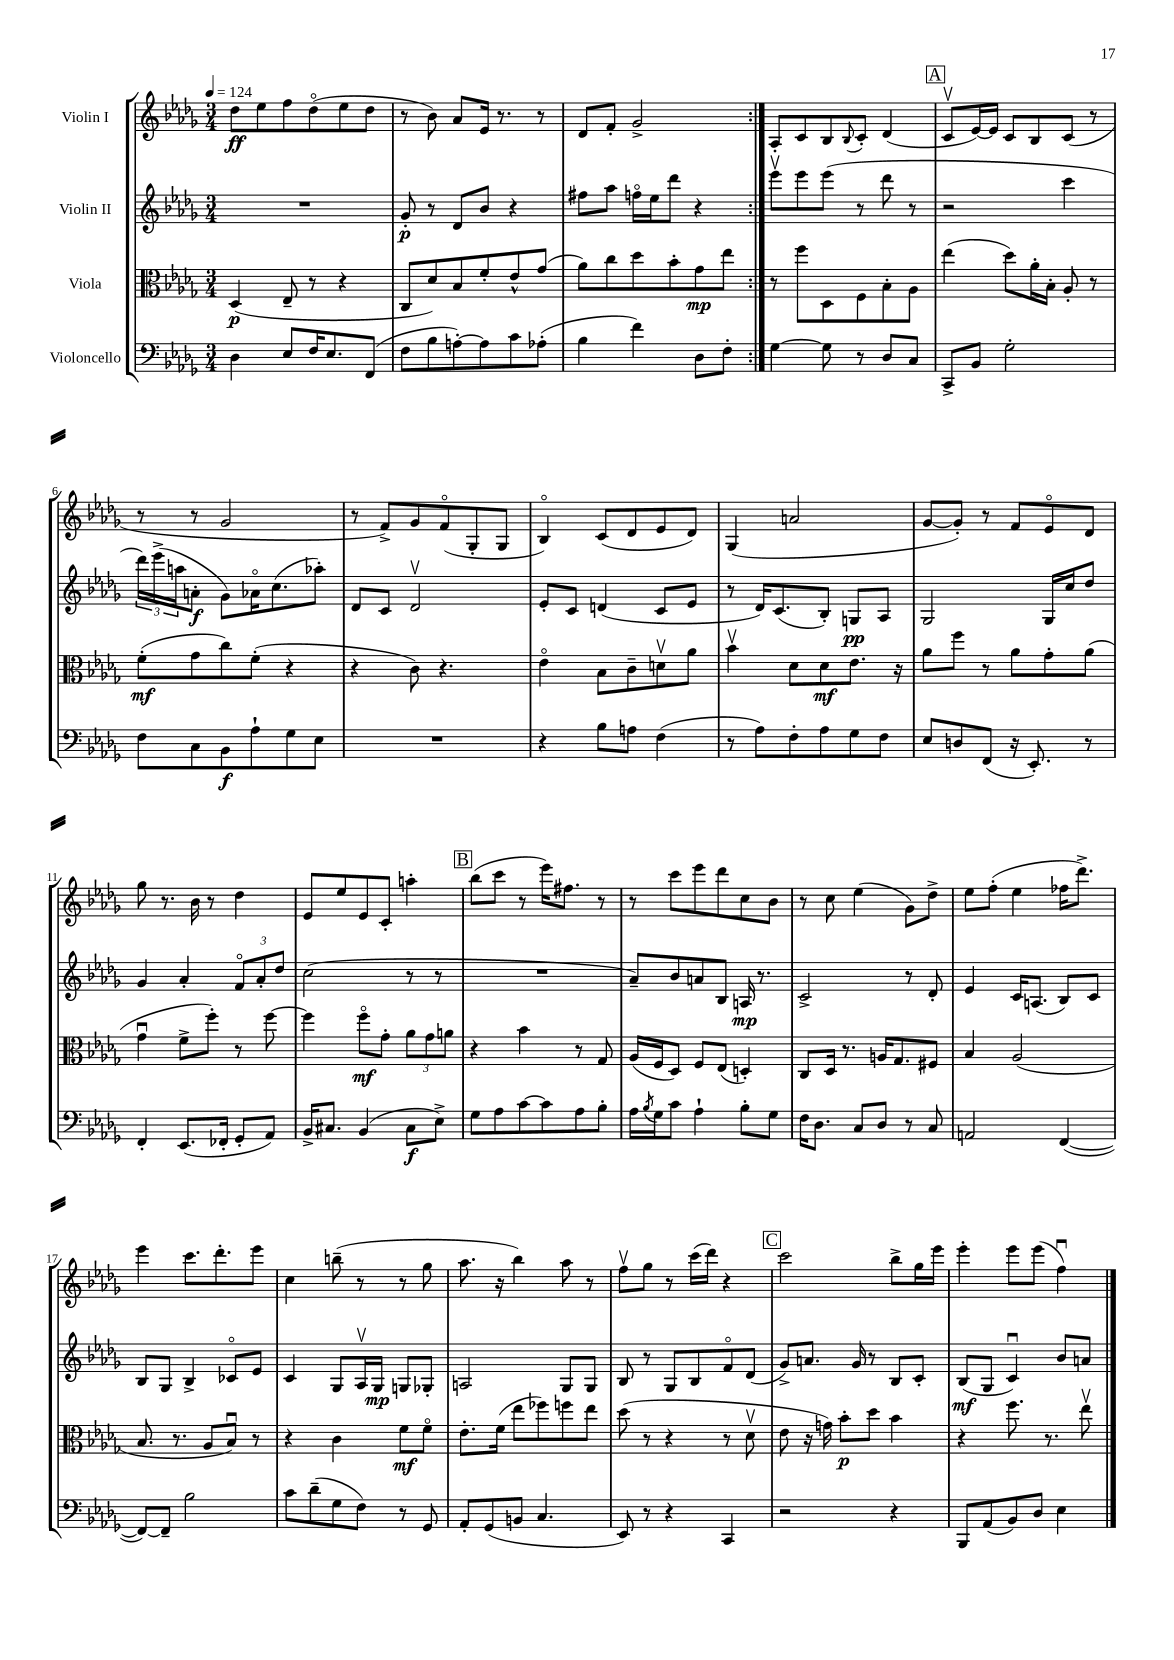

**kern	**kern	**kern	**kern
*staff4	*staff3	*staff2	*staff1
*clefF4	*clefC3	*clefG2	*clefG2
*k[b-e-a-d-g-]	*k[b-e-a-d-g-]	*k[b-e-a-d-g-]	*k[b-e-a-d-g-]
*M3/4	*M3/4	*M3/4	*M3/4
*MM124	*MM124	*MM124	*MM124
4D-	(4D-	2.r	8dd-
.	.	.	8ee-
8E-	8E-~	.	8ff
16F	8r	.	(8dd-o
8.E-	.	.	.
.	4r	.	8ee-
(8FF	.	.	8dd-
=	=	=	=
8F	8C	8g-'	8r
8B-	8d-)	8r	8b-)
[8A')	8B-	8d-	8a-
8A]	8f'	8b-	16e-
.	.	.	8.r
8c	8e-^^	4r	.
(8A-'	(8g-	.	8r
=	=	=	=
4B-	8a-)	8ff#	8d-
.	8cc	8aa-	8f'
4f)	8dd-	16ffo	2g-^
.	.	16ee-	.
.	8b-'	8ddd-	.
8D-	8g-	4r	.
8F'	8ee-	.	.
=:|!	=:|!	=:|!	=:|!
[4G-	8r	8eee-v	8A-'
.	8ff	8eee-	8c
8G-]	8D-	(8eee-	8B-
.	.	.	8qqB-
8r	8F	8r	8c'
8D-	8B-'	8ddd-	(4d-
8C	8A-	8r	.
=	=	=	=
8CC^	(4ee-	2r	8cv
8BB-	.	.	[16e-)
.	.	.	16e-]
2G-'	8dd-)	.	8c
.	16a-'	.	8B-
.	16B-'	.	.
.	8A-'	4ccc	(8c
.	8r	.	8r
=	=	=	=
8F	(8f'	24ddd-)	8r
.	.	(24eee-^	.
.	.	24aa	.
8C	8g-	8a'	8r
8BB-	8cc)	8g-)	2g-
8A-`	(8f'	16a-o	.
.	.	(8.cc	.
8G-	4r	.	.
8E-	.	8aa-')	.
=	=	=	=
2.r	4r	8d-	8r
.	.	8c	8f^)
.	8c)	2d-v	8g-
.	4.r	.	(8fo
.	.	.	8G-'
.	.	.	8G-
=	=	=	=
4r	4e-o	8e-'	4B-o)
.	.	8c	.
8B-	8B-	(4d	(8c
8A	8c~	.	8d-
(4F	8dv	8c	8e-
.	8a-	8e-	8d-)
=	=	=	=
8r	4b-v	8r	(4G-
8A-)	.	16d-)	.
.	.	(8.c	.
8F'	8d-	.	2a
8A-	8d-	8B-')	.
8G-	8.e-	8G	.
8F	.	8A-	.
.	16r	.	.
=	=	=	=
8E-	8a-	2G-	[8g-
8D	8ff	.	8g-'])
(8FF	8r	.	8r
16r	8a-	.	8f
8.EE-')	.	.	.
.	8g-'	16G-	8e-o
.	.	16cc	.
8r	(8a-	8dd-	8d-
=	=	=	=
4FF'	4g-u	4g-	8gg-
.	.	.	8.r
(8.EE-	8f^	4a-'	.
.	.	.	16b-
.	8ff')	.	8r
16FF-'	.	.	.
8GG-'	8r	12fo	4dd-
.	.	12a-'	.
8AA-)	[8ff	.	.
.	.	12dd-	.
=	=	=	=
16BB-^	4ff]	(2cc	8e-
8.C#	.	.	.
.	.	.	8ee-
(4BB-	8ffo	.	8e-
.	8g-'	.	8c'
8C#	12a-	8r	4aa'
.	12g-	.	.
8E-^)	.	8r	.
.	12a	.	.
=	=	=	=
8G-	4r	2.r	(8bb-
8A-	.	.	8ccc
[8c	4b-	.	8r
8c]	.	.	16eee-)
.	.	.	8.ff#
8A-	8r	.	.
8B-'	8G-	.	8r
=	=	=	=
16A-	(16A-	8a-~)	8r
8qB-	.	.	.
16G-	16F	.	.
8c	8D-)	8b-	8ccc
4A-`	8F	8a	8eee-
.	(8E-	8B-	8ddd-
8B-'	4D')	16A	8cc
.	.	8.r	.
8G-	.	.	8b-
=	=	=	=
16F	8C	2c^	8r
8.D-	.	.	.
.	16D-	.	8cc
.	8.r	.	.
8C	.	.	(4ee-
8D-	16A	.	.
.	8.G-	.	.
8r	.	8r	8g-)
8C	8F#	8d-'	8dd-^
=	=	=	=
2AA	4B-	4e-	8ee-
.	.	.	(8ff'
.	(2A-	16c	4ee-
.	.	(8.A	.
([4FF	.	8B-)	16ff-
.	.	.	8.ddd-^)
.	.	8c	.
=	=	=	=
8FF_)	8.B-	8B-	4eee-
8FF~]	.	8G-	.
.	8.r	.	.
2B-	.	4B-^	8.ccc
.	8A-	.	.
.	.	.	8.ddd-'
.	8B-u)	8c-o	.
.	8r	8e-	8eee-
=	=	=	=
8c	4r	4c	4cc
(8d-~	.	.	.
8G-	4c	8G-	(8bb~
8F)	.	16A-v	8r
.	.	16G-	.
8r	8f	8G	8r
8GG-	8fo	8G-'	8gg-
=	=	=	=
8AA-'	8.e-'	2A	8.aa-
(8GG-	.	.	.
.	(16f	.	16r
8BB	8ee-	.	4bb-)
4.C	8ff-)	.	.
.	8ff	8G-	8aa-
.	8ee-	8G-	8r
=	=	=	=
8EE-)	(8dd-	8B-	8ffv
8r	8r	8r	8gg-
4r	4r	8G-	8r
.	.	8B-	(16ccc
.	.	.	16ddd-)
4CC	8r	8fo	4r
.	8d-v	(8d-	.
=	=	=	=
2r	8e-	8g-^)	2ccc
.	16r	8.a	.
.	16g)	.	.
.	8b-'	.	.
.	.	16g-	.
.	8dd-	8r	.
4r	4b-	8B-	8bb-^
.	.	8c'	16gg-
.	.	.	16eee-
=	=	=	=
8BBB-	4r	(8B-	4eee-'
(8AA-	.	8G-	.
8BB-)	8.ff	4cu)	8eee-
8D-	.	.	(8eee-
.	8.r	.	.
4E-	.	8b-	4ffu)
.	8ee-v	8a	.
==	==	==	==
*-	*-	*-	*-
